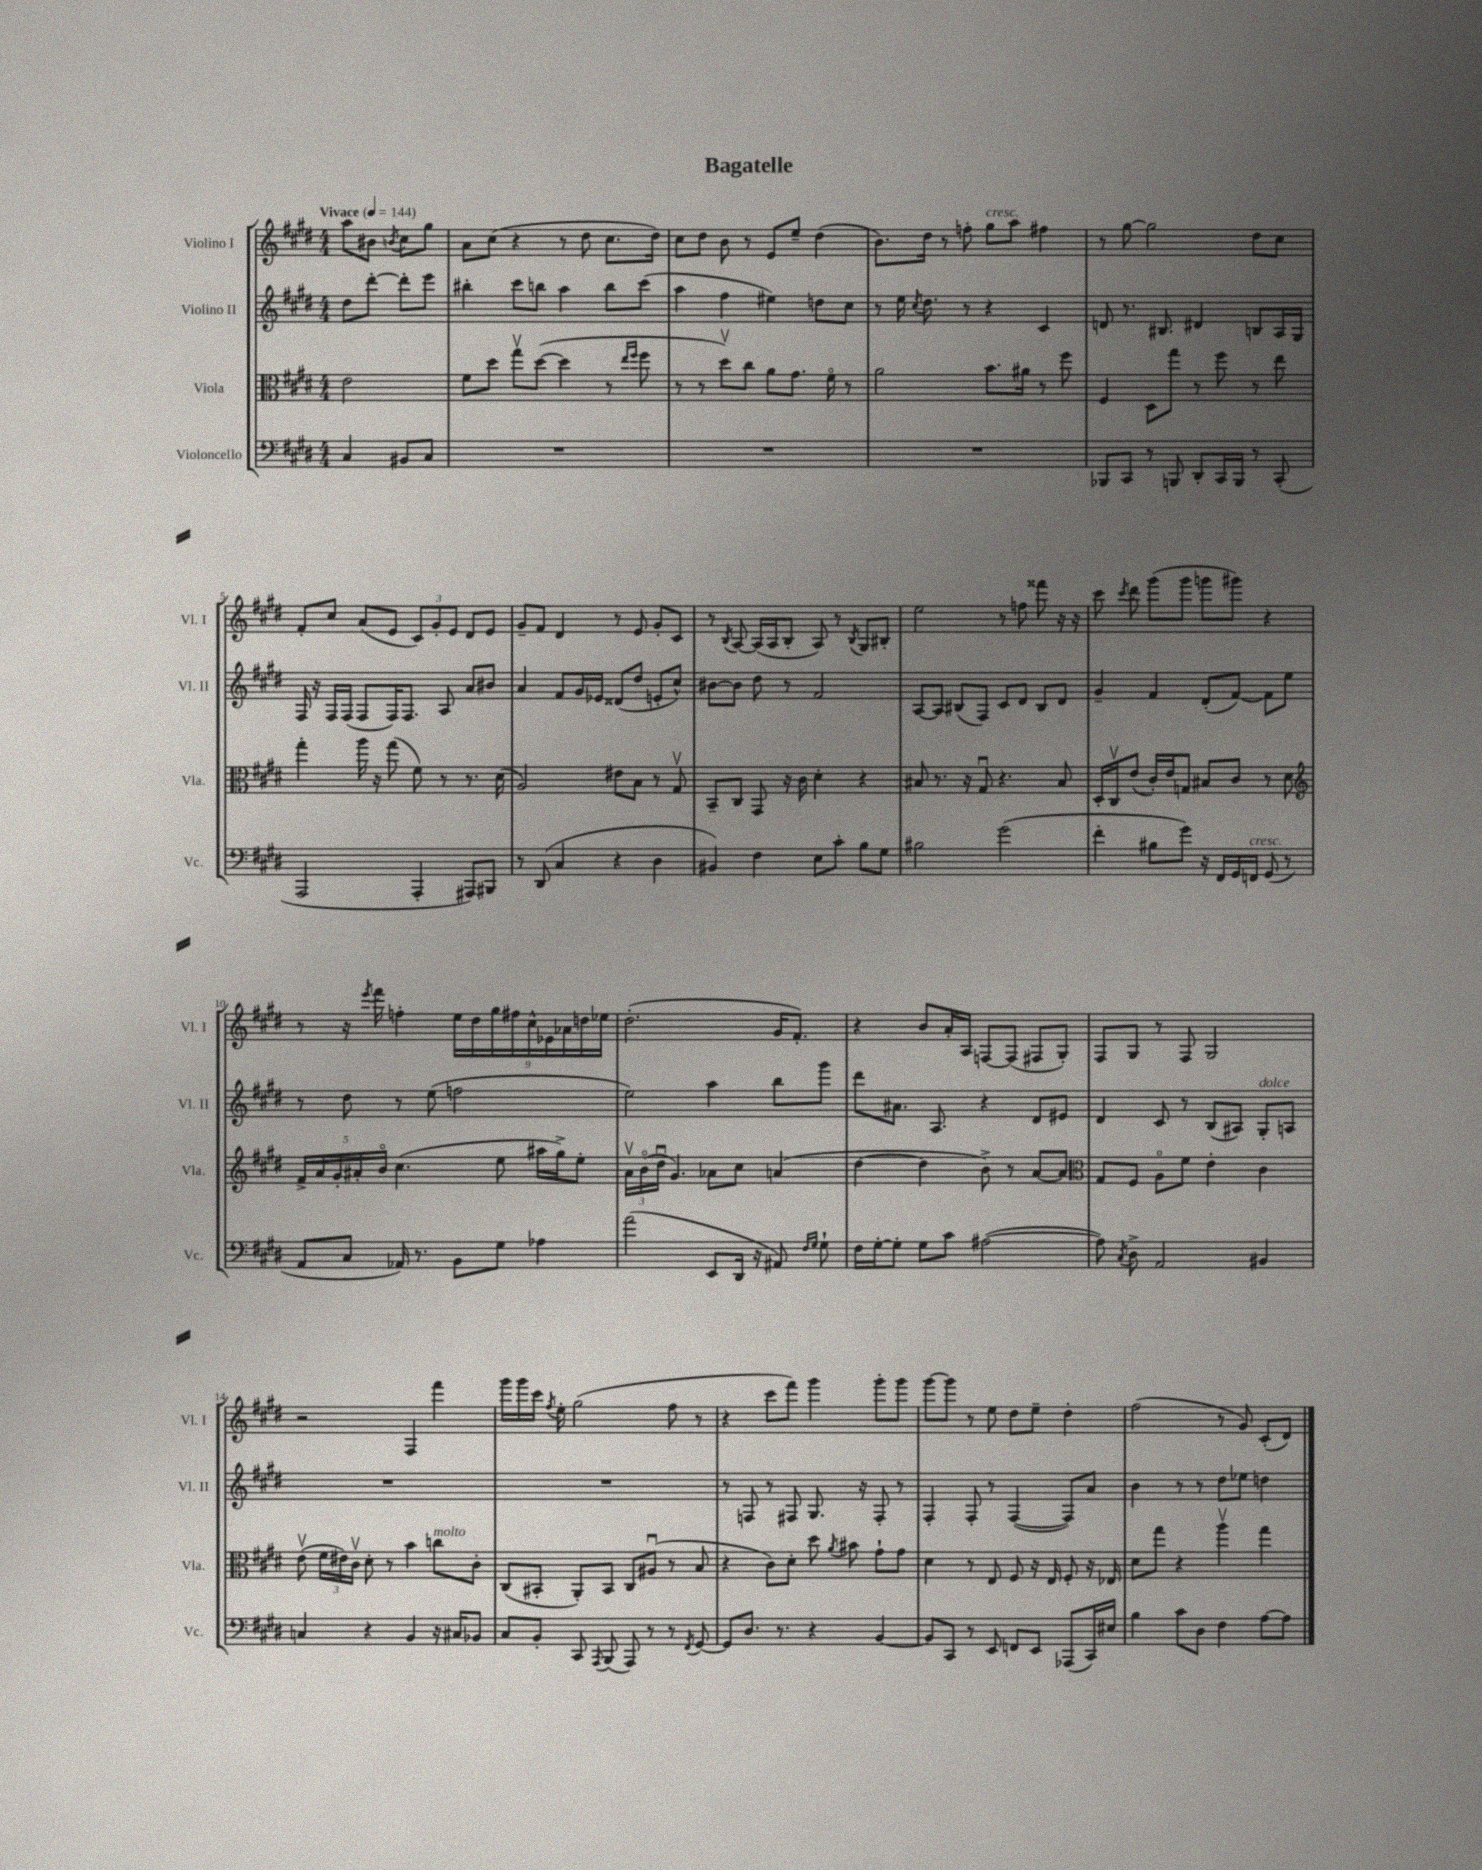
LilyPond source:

\header { title = "Bagatelle" }
<<
\new StaffGroup <<
\new Staff = "s0" \with { instrumentName = "Violino I" shortInstrumentName = "Vl. I" } {
    \clef treble \key e \major \numericTimeSignature \time 4/4 \partial 2 \tempo "Vivace" 4 = 144
    \autoBeamOff a''8[ bis'8] \acciaccatura { b'8 } cis''8[ gis''8] |
    a'8[ cis''8]( r4 r8 dis''8 cis''8.[ dis''16]) |
    cis''8[ dis''8] b'8 r8 e'8[ e''8]-- dis''4( |
    b'8.[) dis''16] r8 f''8-. gis''8[^\markup { \italic "cresc." } a''8] fis''4 |
    r8 gis''8~ gis''2 dis''8[ cis''8] |
    fis'8[-. cis''8] a'8[( e'8] \tuplet 3/2 { cis'8[) gis'8-. e'8] } dis'8[ e'8] |
    gis'8[-- fis'8] dis'4 r8 e'8 gis'8[-. cis'8] |
    r8 \acciaccatura { b8 } a8~ a16[( a16 b8]-. a8) r8 \acciaccatura { b8 } gis8[ bis8]-. |
    e''2 r8 f''8 fisis'''8 r16 r16 |
    cis'''8 \acciaccatura { cis'''8 } dis'''8 gis'''8[( gis'''8] g'''8[ gis'''8]) r4 |
    r8 r16 \acciaccatura { e'''8 } fis'''16 f''4-. \tuplet 9/8 { e''16[ dis''16 gis''16 fis''16 cis''16-^ ees'16 aes'16 d''16 ees''16] } |
    dis''2.-.( gis'16[ fis'8.]-.) |
    r4 b'8[ a'16-. a16] f8[~ f8]( fis8[ gis8]-.) |
    fis8[ gis8] r8 fis8 gis2 |
    r2 fis4 fis'''4 |
    gis'''16[ gis'''16 cis'''16] \acciaccatura { fis''8 } e''16-. gis''2( fis''8 r8 |
    r4 cis'''8[ fis'''8]) gis'''4 gis'''8[-. gis'''8] |
    gis'''8[~ gis'''8] r8 e''8 dis''8[ e''8]-- dis''4-. |
    fis''2( r8 gis'8) cis'8[-.( dis'8]) \bar "|." |
}
\new Staff = "s1" \with { instrumentName = "Violino II" shortInstrumentName = "Vl. II" } {
    \clef treble \key e \major \numericTimeSignature \time 4/4 \partial 2
    \autoBeamOff dis''8[ dis'''8]~-. dis'''8[-. e'''8] |
    bis''4-. cis'''8[ b''8] a''4 b''8[ cis'''8]( |
    a''4 fis''4 eis''4) d''8[ cis''8] |
    r8 e''16 \acciaccatura { cis''8 } dis''8. r8 r4 cis'4 |
    d'8 r8. bis8. dis'4 b8[ a16 gis16] |
    fis16 r16 fis16[ fis16]( fis8[ fis16) fis8.] a8 a'8[ bis'8] |
    a'4 fis'8[ gis'16 ees'16] disis'8[( dis''8] e'8[-. cis''8]-^) |
    bis'8[~ bis'8] dis''8 r8 fis'2 |
    a8[~ a8] bis8[( fis8]) cis'8[ dis'8] bis8[ dis'8] |
    gis'4-- fis'4 dis'8[-.( fis'8]~) fis'8[ e''8] |
    r8 dis''8 r8 e''8( f''2 |
    e''2) a''4 b''8[ gis'''8] |
    dis'''8[ ais'8.] a8. r4 dis'8[ eis'8] |
    dis'4 cis'8 r8 b8[( ais8]) gis8[-.^\markup { \italic "dolce" } a8] |
    R1 |
    R1 |
    r8 f8 r8 fis8 gis8. r16 fis8-. r8 |
    fis4-. fis8-. r8 fis4~( fis8[) a'8] |
    b'4 r8 r8 dis''8[ ees''8] d''4 \bar "|." |
}
\new Staff = "s2" \with { instrumentName = "Viola" shortInstrumentName = "Vla." } {
    \clef alto \key e \major \numericTimeSignature \time 4/4 \partial 2
    \autoBeamOff e'2 |
    fis'8[ dis''8] gis''8[\upbow dis''8]~( dis''4 r8 \grace { e''16[ fis''16] } fis''8 |
    r8 r8 dis''8[\upbow) cis''8] a'8[ gis'8.] fis'16\flageolet r8 |
    a'2 b'8.[ ais'16] r8 fis''8 |
    fis4 dis8[ gis''8] r8 fis''8 r8 e''8 |
    gis''4-. a''16 r16 gis''8( fis'8) r8 r8. dis'16( |
    a2) eis'8[ b8] r8 gis8\upbow |
    b,8[-- cis8] gis,8 r16 cis'16 dis'4-. r4 |
    bis8 r8. r16 gis8\downbow r4. bis8 |
    dis16[-. cis16\upbow e'8]( cis'16[-.) e'16 g8] bis8[ cis'8] r8 dis'8 |
    \clef treble \tuplet 5/4 { fis'16[-> a'16 gis'16-. ais'16-. b'16]\flageolet } cis''4.( e''8 ais''16[ gis''16->) e''8]-. |
    \tuplet 3/2 { a'16[\upbow b'16\flageolet( dis''16]\downbow } gis'4.) aes'8[ cis''8] a'4( |
    dis''4~ dis''4 b'8->) r8 a'8[~ a'8] |
    \clef alto gis8[ fis8] a8[\flageolet fis'8] e'4-. cis'4 |
    e'8\upbow( \tuplet 3/2 { fis'16[ eis'16) cis'16]\upbow } dis'8-. r8 b'4 c''8[^\markup { \italic "molto" } cis'8]-. |
    cis8[( bis,8]-. a,8[-.) bis,8] cis8[ ais8]\downbow( r8 b8 |
    r4 cis'8[) dis'8]-. dis''8 \acciaccatura { a'8 } bis'8 gis'8[-! gis'8] |
    dis'4 r8 e8 fis8 r16 e16 fis8-. r16 ees16 |
    dis'8[ gis''8] r4 a''4\upbow gis''4 \bar "|." |
}
\new Staff = "s3" \with { instrumentName = "Violoncello" shortInstrumentName = "Vc." } {
    \clef bass \key e \major \numericTimeSignature \time 4/4 \partial 2
    \autoBeamOff cis4 bis,8[ cis8] |
    R1 |
    R1 |
    R1 |
    bes,,8[ cis,8] r8 b,,8 dis,8[-. cis,16 b,,16] r8 cis,8-.( |
    a,,2 a,,4-. ais,,8[) bis,,8] |
    r8 dis,8( cis4 r4 dis4 |
    bis,4) fis4 e8[ cis'8]-. b8[ gis8] |
    bis2 gis'2( |
    fis'4-. bis8[ gis'8]) r16 fis,16[ gis,16 f,16]^\markup { \italic "cresc." } gis,8( r8 |
    a,8[ cis8] aes,16) r8. b,8[ gis8] aes4 |
    a'2( e,8[ dis,16] r16 ais,8) \grace { fis16[ gis16] } gis8-! |
    fis16[ gis16~-. gis8]-. gis8[ cis'8] ais2~( |
    ais8) \acciaccatura { cis8 } dis8-> a,2 bis,4 |
    c4 r4 b,4 r16 cis16[ bes,8] |
    cis8[ b,8]-. cis,8 \acciaccatura { a,,8 } b,,8( a,,8) r8 r8 \acciaccatura { fis,8 } gis,8~ |
    gis,8[ dis8.] r8. r4 b,4~ |
    b,8[ cis,8] r8 e,8 f,8[ e,8] aes,,8[( cis,16) eis16] |
    b4 cis'8[ dis8] fis4 a8[~ a8] \bar "|." |
}
>>
>>
